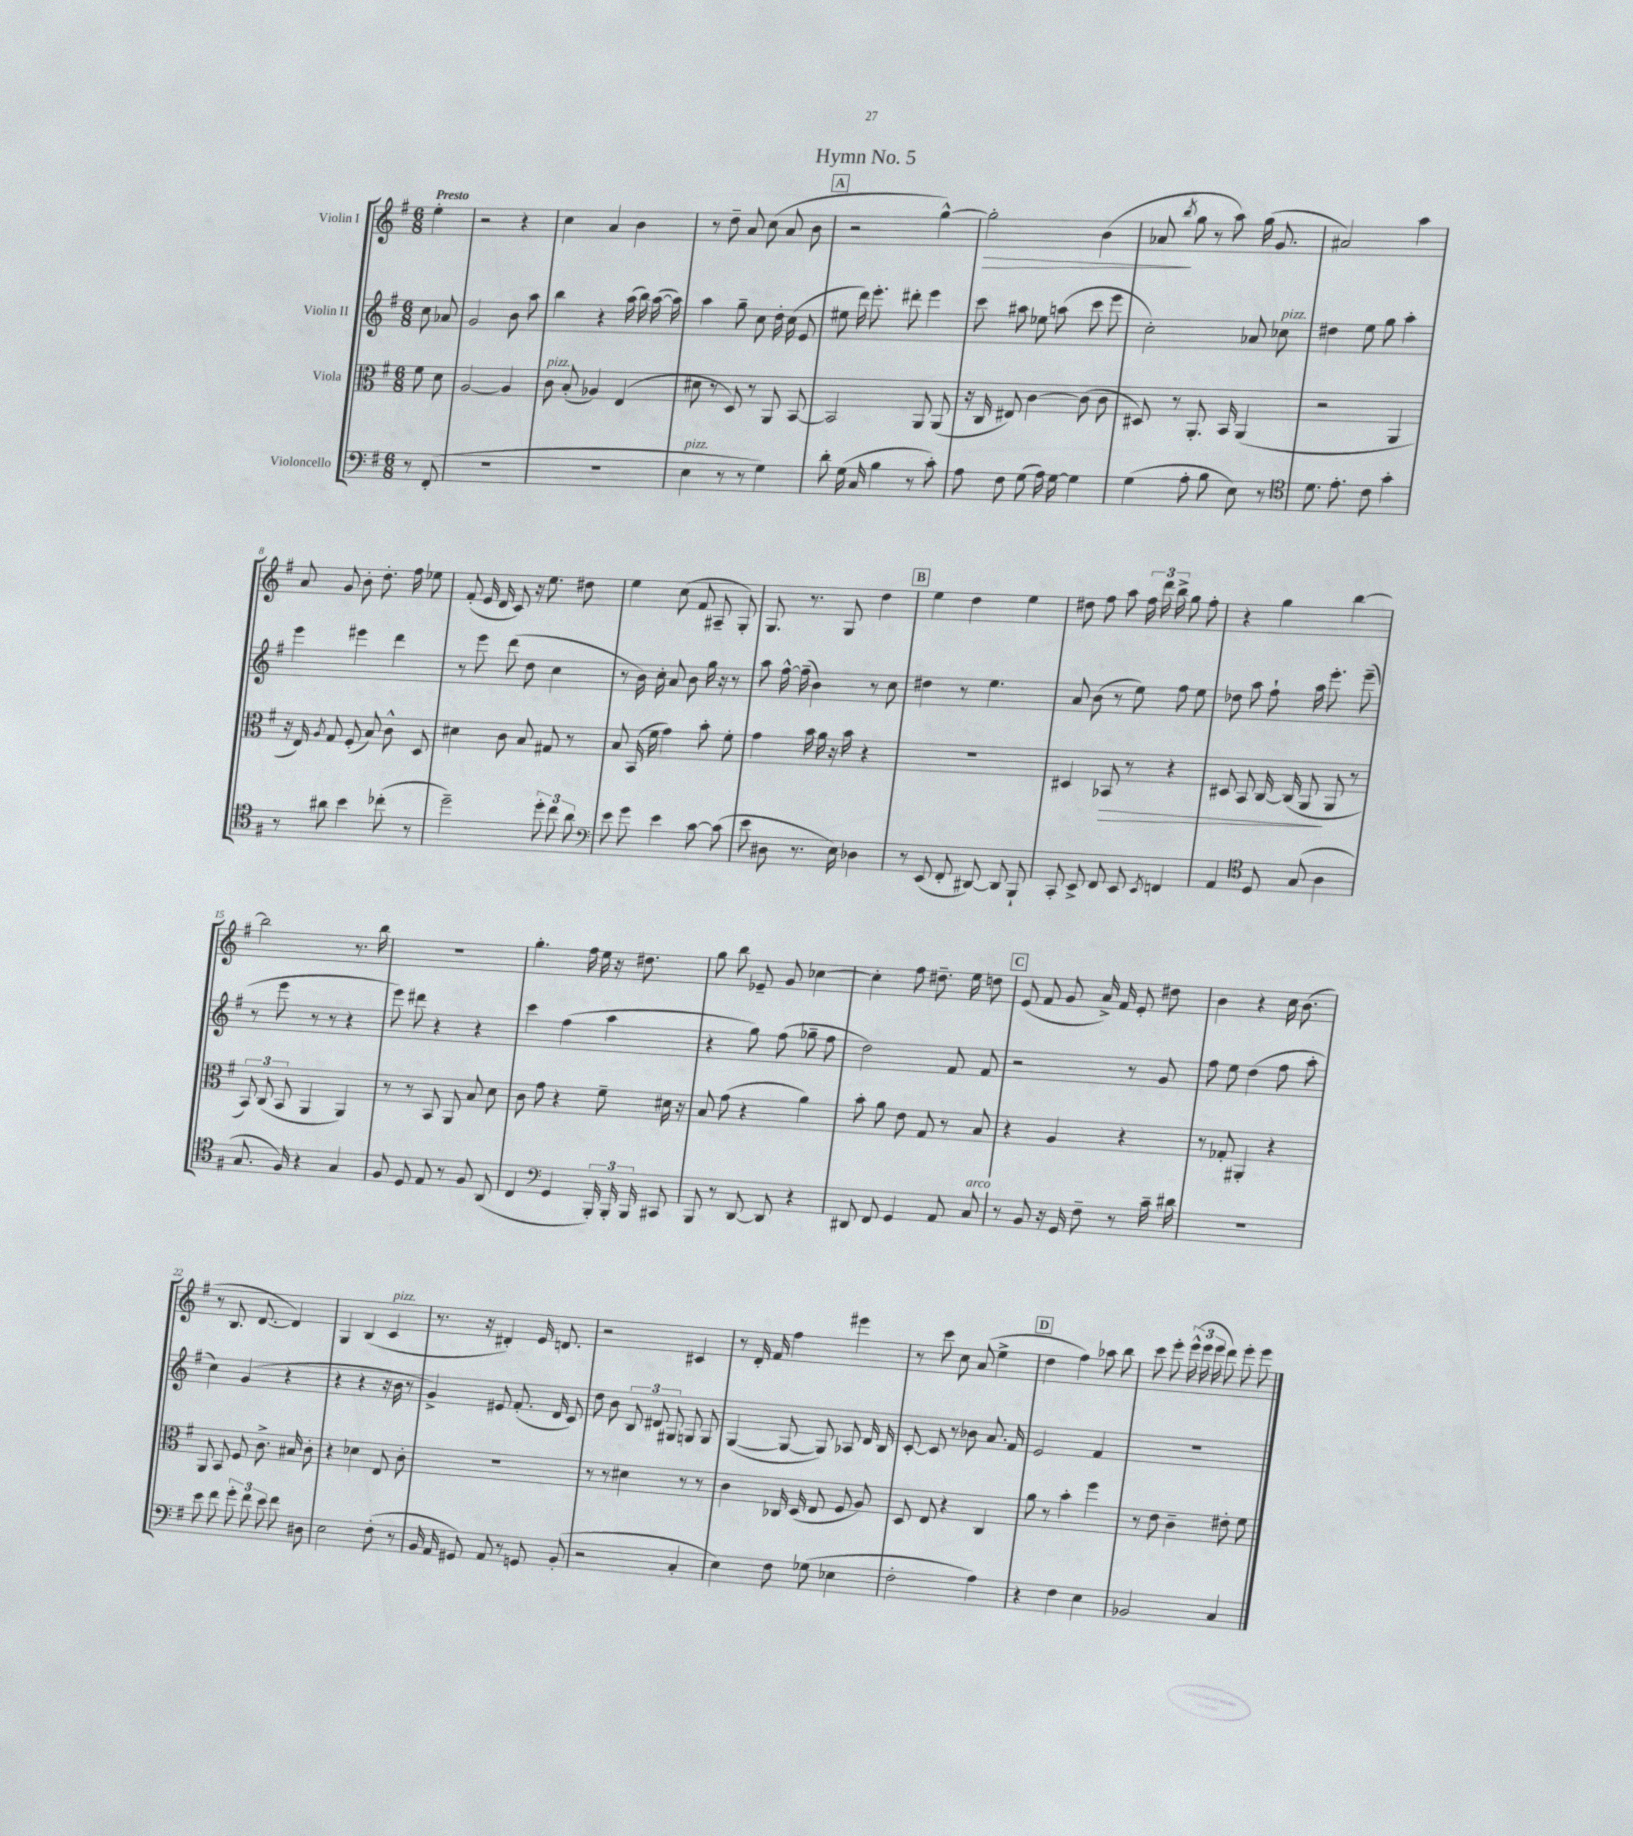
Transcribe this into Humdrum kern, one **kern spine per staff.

**kern	**kern	**dynam	**kern	**kern	**dynam
*part4	*part3	*part3	*part2	*part1	*part1
*staff4	*staff3	*staff3	*staff2	*staff1	*staff1
*I"Violoncello	*I"Viola	*	*I"Violin II	*I"Violin I	*
*clefF4	*clefC3	*	*clefG2	*clefG2	*
*k[f#]	*k[f#]	*	*k[f#]	*k[f#]	*
*M6/8	*M6/8	*	*M6/8	*M6/8	*
=	=	=	=	=	=
!	!	!	!	!LO:TX:a:B:t=Presto	!
8r	8f#\	.	8cc\	4ee'\	.
(8FF#'/	8d\	.	8a-X/	.	.
=1	=1	=1	=1	=1	=1
2.r	[2A/	.	2g/	2r	.
.	4A/]	.	8b\	4r	.
.	.	.	8aa\	.	.
=2	=2	=2	=2	=2	=2
!	!LO:TX:a:i:t=pizz.	!	!	!	!
2.r	8c\	.	4bb\	4cc\	.
.	(8B'/	.	.	.	.
.	4A-X/)	.	4r	4a/	.
.	(4E/	.	(16aa\	4b\	.
.	.	.	16bb\)	.	.
.	.	.	([16aa\	.	.
.	.	.	16aa\])	.	.
=3	=3	=3	=3	=3	=3
!LO:TX:a:i:t=pizz.	!	!	!	!	!
4E\	8d#X\	.	4aa\	8r	.
.	8r	.	.	8dd~\	.
8r	8D/)	.	8gg~\	8a/	.
8r	8r	.	8cc\	(8cc\	.
4G\)	8AA/	.	16dd'\	8a/	.
.	.	.	(16cc\	.	.
.	[8BB/	.	8e/	8b\	.
!!LO:REH:place=s1:t=A
=4	=4	=4	=4	=4	=4
8d'\	2BB/]	.	8ee#X\	2r	.
(16G\	.	.	16ddd\)	.	.
16C/	.	.	8.eee'\	.	.
4B\	.	.	.	.	.
.	.	.	8ddd#X'\	.	.
8r	8AA/	.	4eee\	[4gg^^\)	.
8c'\)	(8AA/	.	.	.	.
=5	=5	=5	=5	=5	=5
!	!	!	!	!	!LO:HP:b
8A\	16r	.	8ccc\	2gg'\]	>
.	16C/	.	.	.	.
8F#\	8E#X/)	.	8aa#X\	.	.
(8G\	[4c\	.	8ee-X\	.	.
16A\)	.	.	(8aan\	.	.
[16G\	.	.	.	.	.
4G\]	(8c\]	.	8ccc\	(4b\	.
.	8c\	.	8eee\	.	.
=6	=6	=6	=6	=6	=6
(4G\	8D#X/)	.	2cc'\)	8a-X/	.
.	.	.	.	8qbb/	.
.	8r	.	.	8gg\	]
8A'\	8.AA'/	.	.	8r	.
8B\	.	.	.	8aa\)	.
.	16BB/	.	.	.	.
8E\)	(4AA/	.	8a-X/	(16gg\	.
.	.	.	.	8.g/	.
!	!	!	!LO:TX:a:i:t=pizz.	!	!
8r	.	.	8cc-X\	.	.
=7	=7	=7	=7	=7	=7
*clefC4	*	*	*	*	*
8.d\	2r	.	4dd#X\	2a#X/)	.
8.e'\	.	.	.	.	.
.	.	.	8ee\	.	.
8c\	.	.	8gg\	.	.
4g'\	4AA/	.	4aa'\	4aa\	.
!!LO:LB:g=z
=8	=8	=8	=8	=8	=8
8r	16r	.	4eee\	8a/	.
.	16E/)	.	.	.	.
.	8qA/	.	.	.	.
8a#X\	8G/	.	.	8g/	.
4b\	(8F#'/	.	4eee#X\	8b'\	.
.	8B/)	.	.	8.dd'\	.
(8cc-X'\	8c^^\	.	4ddd\	.	.
.	.	.	.	16ff#\	.
8r	8D/	.	.	8ee-X\	.
=9	=9	=9	=9	=9	=9
2dd~\)	4d#X\	.	8r	(8f#'/	.
.	.	.	8eee\	16e/	.
.	.	.	.	16d/	.
.	8c\	.	(8ddd\	8c/)	.
.	8B/	.	8dd\	16r	.
.	.	.	.	8.ee\	.
12dd'\	8G#X/	.	4cc\	.	.
12cc\	.	.	.	.	.
.	8r	.	.	8dd#X\	.
12a\	.	.	.	.	.
=10	=10	=10	=10	=10	=10
*clefF4	*	*	*	*	*
8e\	8B/	.	8r	4ee\	.
8g\	(16BB/	.	16b\)	.	.
.	16f#\	.	16cc'\	.	.
4e\	4g\)	.	8a/	(8cc\	.
.	.	.	8b\	8f#/	.
[8c\	8b'\	.	16gg\	8A#X~/	.
.	.	.	16r	.	.
(8c\]	8f#'\	.	8r	8G'/)	.
=11	=11	=11	=11	=11	=11
8e\	4g\	.	8aa\	8.G/	.
8D#X\	.	.	[16ff#^^\	.	.
.	.	.	(16ff#~\]	8.r	.
8.r	16b\	.	4b\)	.	.
.	16a\	.	.	.	.
.	16r	.	.	8G/	.
16E\)	16b\	.	.	.	.
4D-X\	4r	.	8r	4dd\	.
.	.	.	8cc\	.	.
!!LO:REH:place=s1:t=B
=12	=12	=12	=12	=12	=12
8r	2.r	.	4dd#X\	4ee\	.
(8EE/	.	.	.	.	.
8FF#'/	.	.	8r	4dd\	.
[8DD#X/)	.	.	4.ee\	.	.
8DD#/]	.	.	.	4ee\	.
8BBB`/	.	.	.	.	.
=13	=13	=13	=13	=13	=13
8CC'/	4D#X/	.	8a/	8dd#X\	.
8EE^/	.	.	(8b\	8ff#\	.
!	!	!LO:HP:b	!	!	!
8FF#/	8BB-X/	>	8r	8aa\	.
8EE/	8r	.	8ee\)	24ff#\	.
.	.	.	.	24ddd\	.
.	.	.	.	24bb^\	.
8qEE/	.	.	.	.	.
4FFn/	4r	.	8ff#\	8gg\	.
.	.	.	8ee\	8ff#'\	.
=14	=14	=14	=14	=14	=14
4AA/	8D#X/	.	8dd-X\	4r	.
.	8BB/	.	8aa\	.	.
*clefC4	*	*	*	*	*
8D/	[16C/	.	8ff#`\	4gg\	.
.	(16C/]	.	.	.	.
(8G/	8AA/	.	16aa\	.	.
.	.	.	8.eee'\	.	.
4A\	8AA/	]	.	[4bb\	.
.	8r	.	(8eee~\	.	.
!!LO:LB:g=z
=15	=15	=15	=15	=15	=15
8.G/	12BB/)	.	8r	2bb\]	.
.	(12C/	.	.	.	.
.	.	.	8eee\	.	.
.	12BB/	.	.	.	.
16F#/)	.	.	.	.	.
4r	4AA/	.	8r	.	.
.	.	.	8r	.	.
4G/	4AA/)	.	4r	8.r	.
.	.	.	.	16bb\	.
=16	=16	=16	=16	=16	=16
8F#/	8r	.	8eee\)	2.r	.
8D/	8r	.	8ddd#X\	.	.
8E/	8BB/	.	4r	.	.
8r	8AA/	.	.	.	.
8F#/	8B/	.	4r	.	.
(8AA/	8d\	.	.	.	.
=17	=17	=17	=17	=17	=17
4C/	8c\	.	4ccc\	4.gg'\	.
.	8g\	.	.	.	.
*clefF4	*	*	*	*	*
4GG/	4r	.	(4ff#\	.	.
.	.	.	.	16ff#\	.
.	.	.	.	16ee\	.
24BBB'/)	8f#~\	.	4aa\	16r	.
24BBB'/	.	.	.	.	.
.	.	.	.	8.dd#X\	.
24BBB/	.	.	.	.	.
8CC#X/	16d#X\	.	.	.	.
.	16r	.	.	.	.
=18	=18	=18	=18	=18	=18
8BBB/	8B/	.	4r	8gg\	.
8r	(8g\	.	.	8bb\	.
[8DD/	4r	.	8gg\)	8e-X~/	.
8DD/]	.	.	(8ff#\	8g/	.
4r	4a\)	.	8gg-X~\	[4cc-X\	.
.	.	.	8ff#\	.	.
=19	=19	=19	=19	=19	=19
8DD#X/	8b'\	.	2dd\)	4cc-'\]	.
8FF#/	8a\	.	.	.	.
4GG/	8e\	.	.	8ff#\	.
.	8G/	.	.	8.dd#X~\	.
8AA/	8r	.	8f#/	.	.
.	.	.	.	16ee\	.
!LO:TX:a:i:t=arco	!	!	!	!	!
8C/	8B/	.	8f#/	8ddn\	.
!!LO:REH:place=s1:t=C
=20	=20	=20	=20	=20	=20
8r	4r	.	2r	(8e/	.
8BB/	.	.	.	8f#/	.
16r	4A/	.	.	8g/	.
16GG/	.	.	.	.	.
8F#~\	.	.	.	16a^/)	.
.	.	.	.	16f#/	.
8r	4r	.	8r	8e'/	.
16c~\	.	.	8g/	8dd#X\	.
16d#X\	.	.	.	.	.
=21	=21	=21	=21	=21	=21
2.r	8r	.	8ff#\	4b\	.
.	8G-X'/	.	8ee\	.	.
.	4AA#X'/	.	(4dd\	4r	.
.	4r	.	8ff#\	16cc\	.
.	.	.	.	(8.b\	.
.	.	.	8aa'\	.	.
!!LO:LB:g=z
=22	=22	=22	=22	=22	=22
8e\	8AA/	.	4cc\)	8r	.
8f#\	8BB/	.	.	8.B/	.
12g'\	8F#/	.	(4g/	.	.
.	.	.	.	[8.d/	.
12f#\	.	.	.	.	.
.	8.c^\	.	.	.	.
12e\	.	.	.	.	.
8f#\	.	.	4r	4d/])	.
.	16B#X/	.	.	.	.
8D#X\	8c'\	.	.	.	.
=23	=23	=23	=23	=23	=23
2E\	4r	.	4r	4G/	.
.	4d-X\	.	4r	(4B/	.
!	!	!	!	!LO:TX:a:i:t=pizz.	!
(8F#'\	8E/	.	16r	4c/	.
.	.	.	16b\	.	.
8r	8c'\	.	8r	.	.
=24	=24	=24	=24	=24	=24
16BB/	2.r	.	4g^/)	8.r	.
16AA/	.	.	.	.	.
8GG#X/)	.	.	.	.	.
.	.	.	.	16r	.
8AA/	.	.	8e#X/	4d#X'/)	.
8r	.	.	(8.f#'/	.	.
8GGn/	.	.	.	16e/	.
.	.	.	16d/	8.dn/	.
(8BB'/	.	.	8c/)	.	.
=25	=25	=25	=25	=25	=25
2r	8r	.	8dd\	2r	.
.	8r	.	8b\	.	.
.	4d#X\	.	12B/	.	.
.	.	.	12d#X/	.	.
.	.	.	12G#X/	.	.
4C'/	8r	.	8Gn/	4c#X/	.
.	8r	.	8G/	.	.
=26	=26	=26	=26	=26	=26
4E\)	4c\	.	([4G/	8r	.
.	.	.	.	16d'/	.
.	.	.	.	16f#/	.
8F#\	16C-X/	.	8G/_	4ff#\	.
.	(16D/	.	.	.	.
(8G-X\	8E/	.	8G/])	.	.
4E-X\	8F#/	.	8A-X/	4eee#X\	.
.	8A/)	.	16d/	.	.
.	.	.	16B/	.	.
=27	=27	=27	=27	=27	=27
2F#'\	8D/	.	[8c'/	8r	.
.	8E/	.	8c/]	8ccc\	.
.	4r	.	8r	8cc\	.
.	.	.	8b-X\	(8a/	.
4A\)	4C/	.	8.a/	4ee^\	.
.	.	.	16f#/	.	.
!!LO:REH:place=s1:t=D
=28	=28	=28	=28	=28	=28
4r	8a\	.	2e/	4dd\	.
.	8r	.	.	.	.
4F#\	4b'\	.	.	4ff#\)	.
4E\	4ff#\	.	4f#/	8aa-X\	.
.	.	.	.	8bb\	.
=29	=29	=29	=29	=29	=29
2BB-X/	8r	.	2.r	8ccc\	.
.	8e\	.	.	8eee'\	.
.	4c~\	.	.	(24eee^^\	.
.	.	.	.	24eee\	.
.	.	.	.	24eee\	.
.	.	.	.	8ddd\)	.
4C/	8e#X'\	.	.	8eee'\	.
.	8f#\	.	.	8eee\	.
==	==	==	==	==	==
*-	*-	*-	*-	*-	*-
